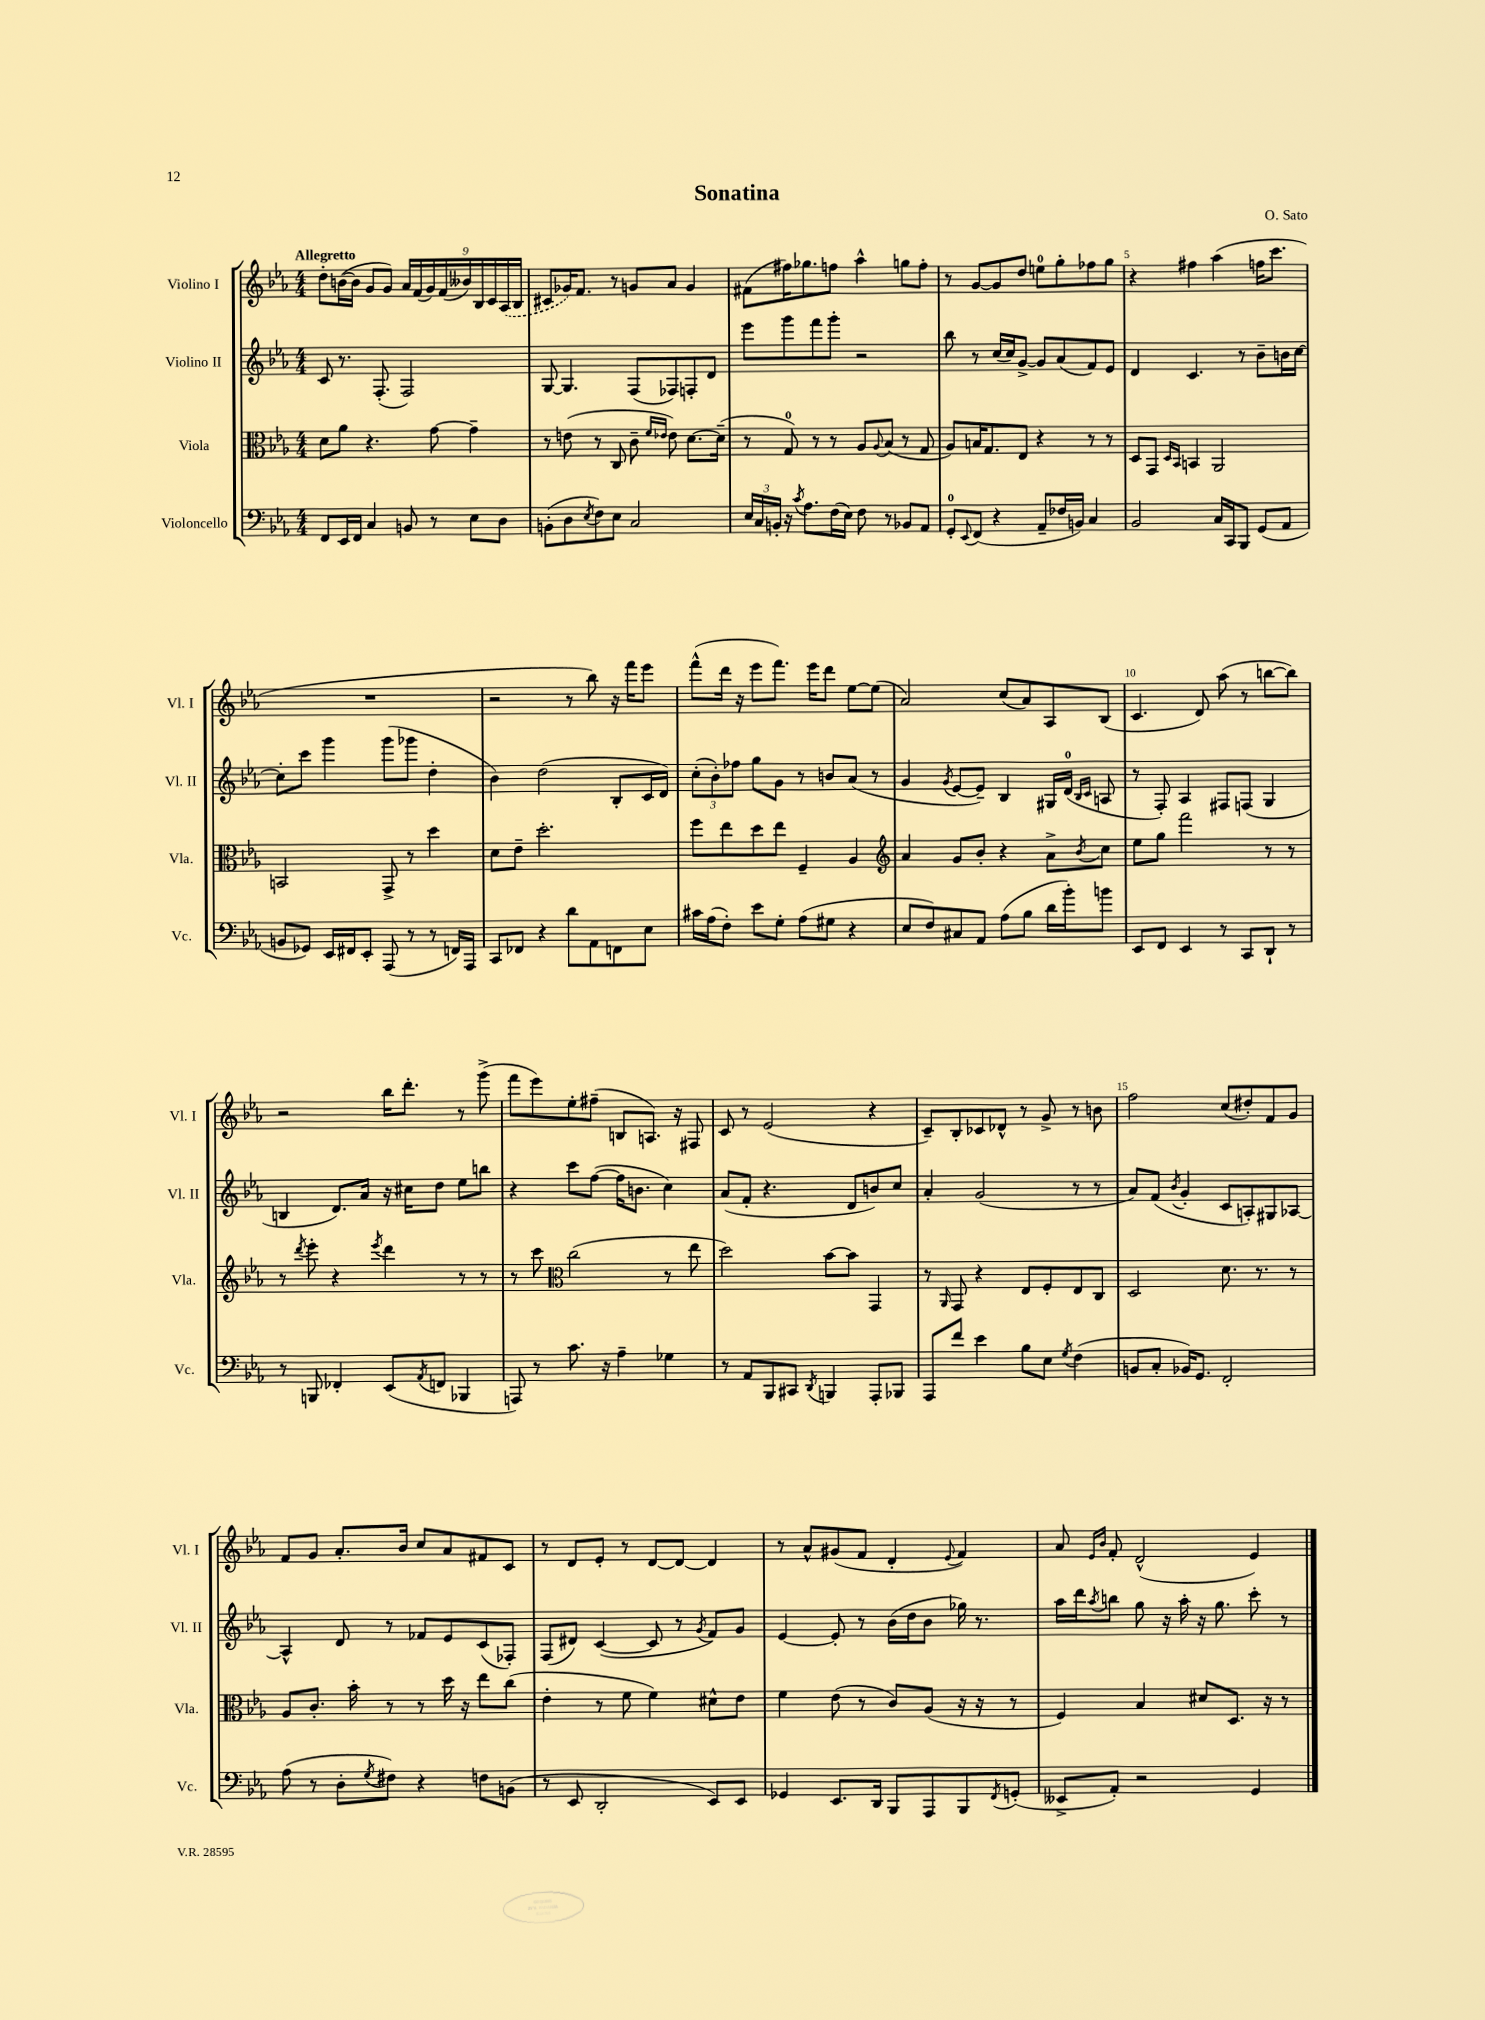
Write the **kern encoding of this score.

**kern	**kern	**kern	**kern
*staff4	*staff3	*staff2	*staff1
*clefF4	*clefC3	*clefG2	*clefG2
*k[b-e-a-]	*k[b-e-a-]	*k[b-e-a-]	*k[b-e-a-]
*M4/4	*M4/4	*M4/4	*M4/4
8FF	8d	8c	8dd'
16EE-	8a-	8.r	([16b
16FF	.	.	16b]
4C	4.r	.	8g
.	.	(8.F'	.
.	.	.	8g)
8BB	.	2F)	18a-
.	.	.	(18f
.	.	.	18g)
8r	[8g	.	.
.	.	.	(18f
.	.	.	18b--)
8E-	4g~]	.	.
.	.	.	18B-
.	.	.	18c
8D	.	.	.
.	.	.	(18A-
.	.	.	18B-
=	=	=	=
(8BB'	8r	[8G	8c#
8D	(8e	4.G]	16g-)
.	.	.	8.f
8qE-	.	.	.
8F)	8r	.	.
8E-	8C	.	8r
2C	8c~	(8F	8g
.	16qqf	.	.
.	16qqe-	.	.
.	8e-)	8F-)	8a-
.	[8.d	8F'	4g
.	.	8d	.
.	(16d~]	.	.
=	=	=	=
24E-	8r	8eee-	(8f#
24C	.	.	.
24BB'	.	.	.
16r	8G)	8ggg	16ff#)
8qc	.	.	.
8.A-	.	.	8.gg-
.	8r	8fff	.
(16F	8r	8ggg'	8ff
16E-)	.	.	.
8F	8A-	2r	4aa-^^
.	8qqA-	.	.
8r	(8B-	.	.
8BB-	8r	.	8gg
8AA-	8G	.	8ff'
=	=	=	=
8GG'	8A-)	8bb-	8r
8qqEE-	.	.	.
(8FF	16B	8r	[8g
.	8.G	.	.
4r	.	(16cc	8g]
.	.	16cc)	.
.	8E-	[8g^	8dd
8AA-~	4r	8g]	8ee
16F-	.	(8a-	8gg'
16BB)	.	.	.
4C	8r	8f)	8ff-
.	8r	8e-	8gg
=	=	=	=
2BB-	8D	4d	4r
.	8GG	.	.
.	16qqD	.	.
.	16qqBB-	.	.
.	4BB	4.c	4ff#
16C	2AA-	.	(4aa-
16CC	.	.	.
8BBB-	.	8r	.
(8GG	.	8b-~	16ff
.	.	.	8.ccc
8AA-	.	16b	.
.	.	[16cc	.
=	=	=	=
8BB	2BB	8cc']	1r
8GG-)	.	8ccc	.
16EE-	.	4ggg	.
16FF#	.	.	.
8EE-'	.	.	.
(8AAA-	8GG^	(8ggg	.
8r	8r	8ggg-	.
8r	4dd	4dd'	.
16FF)	.	.	.
16AAA-	.	.	.
=	=	=	=
8CC	8d	4b-)	2r
8FF-	8e-~	.	.
4r	2.dd'	(2dd	.
8d	.	.	8r
8AA-	.	.	8bb-)
8FF	.	8B-'	16r
.	.	.	16fff
8E-	.	16c	8eee-
.	.	16d)	.
=	=	=	=
16c#	8ff	(12cc'	(8fff^^
(16A-	.	.	.
.	.	12b-')	.
8F')	8ee-	.	16ddd
.	.	12ff-	.
.	.	.	16r
8e-	8dd	8gg	8eee-
8G'	8ee-	8g	8.fff)
(8A-	4F~	8r	.
.	.	.	16eee-
8G#	.	8b	8ddd
4r	4A-	(8a-	[8ee-
.	.	8r	(8ee-]
=	=	=	=
*	*clefG2	*	*
8E-	4a-	4g	2a-)
8F)	.	.	.
.	.	8qg	.
8C#	8g	[8e-	.
8AA-	8b-'	8e-~])	.
(8A-	4r	4B-	(8cc
8B-	.	.	8a-)
16d	8a-^	16G#	8A-
16b-')	.	(16d	.
.	.	16qqB-	.
.	8qb-	16qqc	.
8b	8cc	8A	(8B-
=	=	=	=
8EE-	8ee-	8r	4.c
8FF	8gg	8F')	.
4EE-	2fff	4A-	.
.	.	.	8d)
8r	.	8F#	(8aa-
8CC	.	(8F	8r
8DD`	8r	4G	[8bb
8r	8r	.	8bb])
=	=	=	=
8r	8r	4B	2r
.	8qddd	.	.
8BBB	8eee-'	.	.
4FF-'	4r	8.d)	.
.	.	16a-	.
.	8qeee-	.	.
(8EE-	4ddd	16r	16bb-
.	.	16cc#	8.ddd'
8qAA-	.	.	.
8FF	.	8dd	.
4BBB-	8r	8ee-	8r
.	8r	8bb	(8ggg^
=	=	=	=
8AAA)	8r	4r	8fff
8r	8ccc	.	8eee-)
*	*clefC3	*	*
8.c	(2cc	8ccc	8ee-'
.	.	([8ff	(8ff#~
16r	.	.	.
4A-~	.	16ff]	8B
.	.	8.b	.
.	.	.	8.A)
4G-	8r	4cc)	.
.	.	.	16r
.	8ee-	.	8F#
=	=	=	=
8r	2dd)	(8a-	8c
8AA-	.	8f'	8r
8BBB-	.	4.r	(2e-
8CC#	.	.	.
8qDD	.	.	.
4BBB	[8b-	.	.
.	8b-]	8d	.
8AAA-'	4GG	8b)	4r
8BBB-	.	8cc	.
=	=	=	=
8AAA-	8r	4a-'	8c~)
.	16qqAA-	.	.
8f	8GG	.	8B-'
4e-	4r	(2g	8c-
.	.	.	8d-^^
8B-	8E-	.	8r
8E-	8F'	.	8g^
8qG	.	.	.
(4F	8E-	8r	8r
.	8C	8r	8b
=	=	=	=
8BB	2D	8a-)	2ff
8C'	.	(8f	.
.	.	8qb-	.
16BB-)	.	4g'	.
8.GG	.	.	.
2FF'	8.d	8c	(8cc
.	.	8A')	8dd#')
.	8.r	.	.
.	.	8G#	8f
.	8r	[8A-	8g
=	=	=	=
(8A-	8A-	4A-^^]	8f
8r	8.c'	.	8g
8D'	.	8d	8.a-'
.	16b-'	.	.
8qG	.	.	.
8F#)	8r	8r	.
.	.	.	16b-
4r	8r	8f-	8cc
.	16dd	8e-	8a-
.	16r	.	.
8F	8ee-	(8c	8f#
(8BB	(8cc	8F-')	8c
=	=	=	=
8r	4e-'	(8F	8r
8EE-	.	8d#)	8d
2DD'	8r	([4c	8e-'
.	8f	.	8r
.	4f)	8c]	[8d
.	.	8r	8d_
.	.	8qg	.
8EE-)	8d#^^	8f)	4d]
8EE-	8e-	8g	.
=	=	=	=
4GG-	4f	[4e-	8r
.	.	.	8a-^^
8.EE-	(8e-	8e-']	(8g#
.	8r	8r	8f
16DD	.	.	.
8BBB-	8c)	(16b-	4d'
.	.	16dd	.
8AAA-	(8A-	8b-	.
.	.	.	8qqe-
8BBB-	16r	16gg-)	4f)
.	16r	8.r	.
8qFF	.	.	.
(8GG'	8r	.	.
=	=	=	=
8EE--^	4F)	16aa-	8a-
.	.	16ddd	.
.	.	.	16qqe-
.	.	8qaa-	16qqb-
8AA-')	.	8bb	8f'
2r	4B-	8gg	(2d^^
.	.	16r	.
.	.	16aa-'	.
.	8d#	16r	.
.	.	8.gg	.
.	8.D	.	.
4GG	.	8ccc'	4e-)
.	16r	.	.
.	8r	8r	.
==	==	==	==
*-	*-	*-	*-
